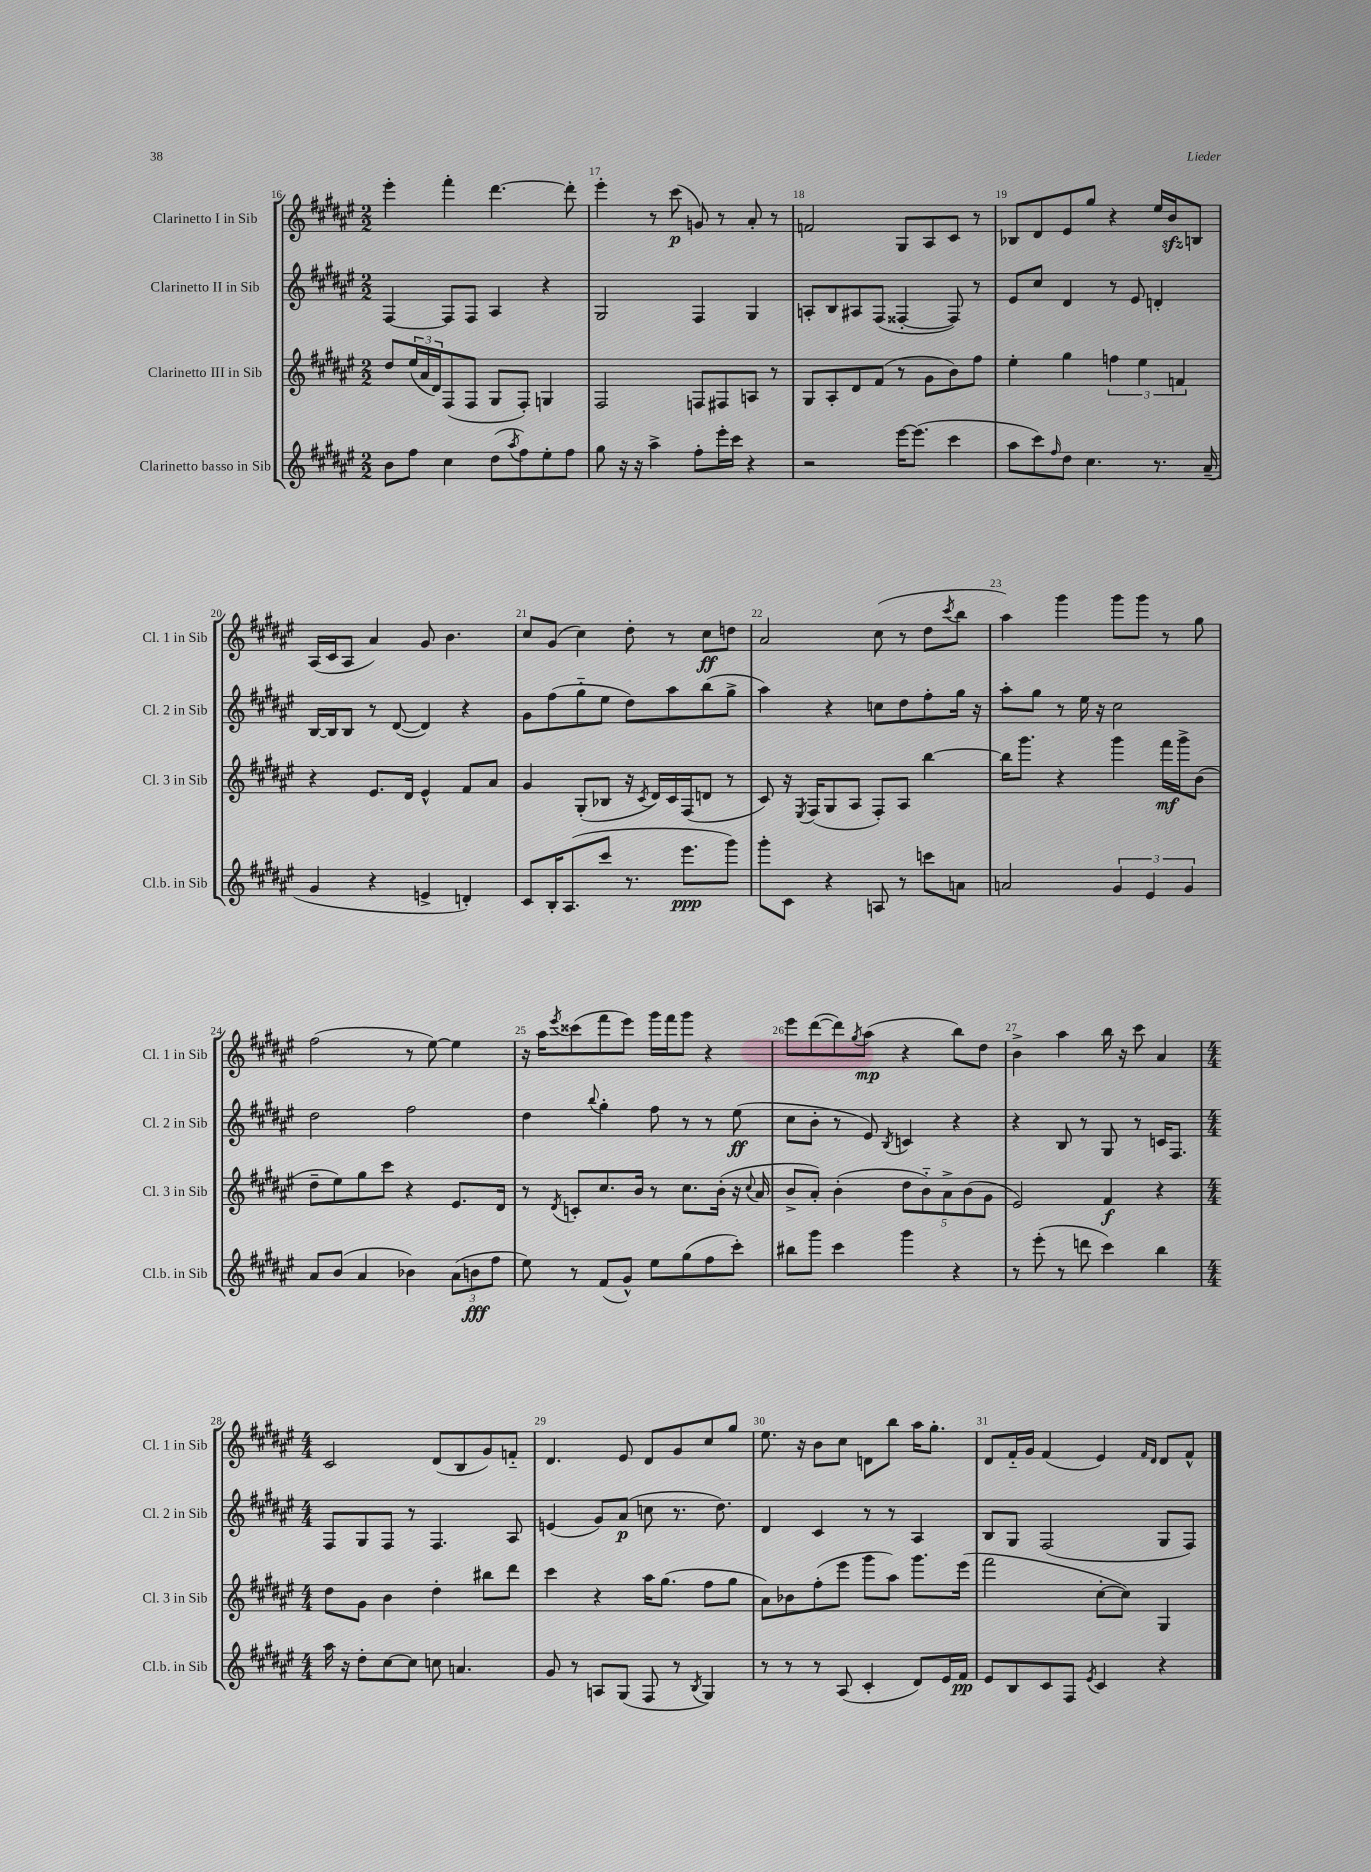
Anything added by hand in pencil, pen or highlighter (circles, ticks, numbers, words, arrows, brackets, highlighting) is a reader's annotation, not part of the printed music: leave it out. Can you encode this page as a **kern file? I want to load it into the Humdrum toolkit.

**kern	**dynam	**kern	**dynam	**kern	**dynam	**kern	**dynam
*part4	*part4	*part3	*part3	*part2	*part2	*part1	*part1
*staff4	*staff4	*staff3	*staff3	*staff2	*staff2	*staff1	*staff1
*I"Clarinetto basso in Sib	*	*I"Clarinetto III in Sib	*	*I"Clarinetto II in Sib	*	*I"Clarinetto I in Sib	*
*I'Cl.b. in Sib	*	*I'Cl. 3 in Sib	*	*I'Cl. 2 in Sib	*	*I'Cl. 1 in Sib	*
*clefG2	*	*clefG2	*	*clefG2	*	*clefG2	*
*k[f#c#g#d#a#e#]	*	*k[f#c#g#d#a#e#]	*	*k[f#c#g#d#a#e#]	*	*k[f#c#g#d#a#e#]	*
*M2/2	*	*M2/2	*	*M2/2	*	*M2/2	*
=16	=16	=16	=16	=16	=16	=16	=16
8b\L	.	8dd#/L	.	[4F#/	.	4eee#'\	.
8ff#\J	.	(24ee#/L	.	.	.	.	.
.	.	24a#/	.	.	.	.	.
.	.	24d#/J)	.	.	.	.	.
4cc#\	.	(8F#/	.	8F#/L]	.	4fff#'\	.
.	.	8F#/J	.	8F#/J	.	.	.
(8dd#\L	.	8G#/L	.	4A#/	.	[4.ddd#\	.
8qaa#/	.	.	.	.	.	.	.
8ff#\)	.	8F#'/J)	.	.	.	.	.
8ee#'\	.	4Gn/	.	4r	.	.	.
8ff#\J	.	.	.	.	.	8ddd#'\]	.
=17	=17	=17	=17	=17	=17	=17	=17
8gg#\	.	2F#/	.	2G#/	.	4eee#'\	.
16r	.	.	.	.	.	.	.
16r	.	.	.	.	.	.	.
4aa#^\	.	.	.	.	.	8r	.
.	.	.	.	.	.	(8ccc#\	p
8ff#'\L	.	8Fn/L	.	4F#/	.	8gn/)	.
16eee#'\L	.	8F#X/	.	.	.	8r	.
16ccc#\JJ	.	.	.	.	.	.	.
4r	.	8An/J	.	4G#/	.	8a#'/	.
.	.	8r	.	.	.	8r	.
=18	=18	=18	=18	=18	=18	=18	=18
2r	.	8G#/L	.	8An'/L	.	2fn/	.
.	.	8A#'/	.	8B/	.	.	.
.	.	8d#/	.	8A#X/	.	.	.
.	.	(8f#/J	.	(8F#/J	.	.	.
[16eee#\KL	.	8r	.	[4F##X'/	.	8G#/L	.
(8.eee#\J]	.	.	.	.	.	.	.
.	.	8g#\L	.	.	.	8A#/	.
4ccc#\	.	8b\)	.	8F##/])	.	8c#/J	.
.	.	8ff#\J	.	8r	.	8r	.
=19	=19	=19	=19	=19	=19	=19	=19
8aa#\L	.	4ee#'\	.	8e#/L	.	8B-X/L	.
8ccc#\)	.	.	.	8cc#/J	.	8d#/	.
16qqff#/	.	.	.	.	.	.	.
8dd#\J	.	4gg#\	.	4d#/	.	8e#/	.
4.cc#\	.	.	.	.	.	8gg#/J	.
.	.	6ffn\	.	8r	.	4r	.
.	.	.	.	8e#/	.	.	.
.	.	6ee#\	.	.	.	.	.
8.r	.	.	.	4dn'/	.	16ee#/LL	.
.	.	.	.	.	.	16bzz/J	.
.	.	6fn/	.	.	.	.	.
.	.	.	.	.	.	8Bn/J	.
(16a#~/	.	.	.	.	.	.	.
!!LO:LB:g=z
=20	=20	=20	=20	=20	=20	=20	=20
4g#/	.	4r	.	[16B/LL	.	(16A#/LL	.
.	.	.	.	16B/J]	.	16c#/J	.
.	.	.	.	8B/J	.	8A#/J	.
4r	.	8.e#/L	.	8r	.	4a#/)	.
.	.	.	.	([8d#/	.	.	.
.	.	16d#/Jk	.	.	.	.	.
4en^/	.	4e#^^/	.	4d#/])	.	8g#/	.
.	.	.	.	.	.	4.b\	.
4dn'/)	.	8f#/L	.	4r	.	.	.
.	.	8a#/J	.	.	.	.	.
=21	=21	=21	=21	=21	=21	=21	=21
8c#/L	.	4g#/	.	8g#\L	.	8cc#/L	.
16B'/K	.	.	.	(8ff#\	.	(8g#/J	.
(8.A#/	.	.	.	.	.	.	.
.	.	(8G#'/L	.	8gg#\	.	4cc#\)	.
8ccc#/J	.	8B-X/J	.	8ee#\J	.	.	.
8.r	.	16r	.	8dd#\L)	.	8dd#'\	.
.	.	8qc#/	.	.	.	.	.
.	.	16d#/LL)	.	.	.	.	.
.	.	16c#/	.	8aa#\	.	8r	.
8.eee#\L	ppp	(16F#/J	.	.	.	.	.
.	.	8dn/J	.	(8bb\	.	8cc#\L	ff
8ggg#\J)	.	8r	.	8gg#^\J	.	8ddn\J	.
=22	=22	=22	=22	=22	=22	=22	=22
8ggg#'\L	.	8c#/)	.	4aa#\)	.	2a#/	.
8c#\J	.	16r	.	.	.	.	.
.	.	8qE#/	.	.	.	.	.
.	.	(16F#/KL	.	.	.	.	.
4r	.	8G#/	.	4r	.	.	.
.	.	8A#/J	.	.	.	.	.
8An/	.	8F#'/L)	.	8ccn\L	.	(8cc#\	.
8r	.	8A#/J	.	8dd#\	.	8r	.
8cccn\L	.	[4bb\	.	8ff#'\	.	8dd#\L	.
.	.	.	.	.	.	8qccc#/	.
8an\J	.	.	.	16gg#\Jk	.	8bb\J	.
.	.	.	.	16r	.	.	.
=23	=23	=23	=23	=23	=23	=23	=23
2an/	.	16bb\KL]	.	8aa#'\L	.	4aa#\)	.
.	.	8.ggg#\J	.	.	.	.	.
.	.	.	.	8gg#\J	.	.	.
.	.	4r	.	8r	.	4ggg#\	.
.	.	.	.	16ee#\	.	.	.
.	.	.	.	16r	.	.	.
6g#/	.	4ggg#\	.	2cc#\	.	8ggg#\L	.
.	.	.	.	.	.	8ggg#\J	.
6e#/	.	.	.	.	.	.	.
.	.	16fff#\LL	mf	.	.	8r	.
.	.	16ggg#^\J	.	.	.	.	.
6g#/	.	.	.	.	.	.	.
.	.	(8b\J	.	.	.	8gg#\	.
!!LO:LB:g=z
=24	=24	=24	=24	=24	=24	=24	=24
8a#/L	.	8dd#~\L	.	2dd#\	.	(2ff#\	.
(8b/J	.	8ee#\)	.	.	.	.	.
4a#/	.	8gg#\	.	.	.	.	.
.	.	8ccc#\J	.	.	.	.	.
4b-X\)	.	4r	.	2ff#\	.	8r	.
.	.	.	.	.	.	[8ee#\)	.
(12a#\L	.	8.e#/L	.	.	.	4ee#\]	.
12bn\	fff	.	.	.	.	.	.
12ff#\J	.	.	.	.	.	.	.
.	.	16d#/Jk	.	.	.	.	.
=25	=25	=25	=25	=25	=25	=25	=25
8ee#\)	.	8r	.	4dd#\	.	16r	.
.	.	.	.	.	.	16aa#\KL	.
.	.	8qd#/	.	.	.	8qeee#/	.
8r	.	8cn'/L	.	.	.	(8ccc##X\	.
.	.	.	.	8qqbb/	.	.	.
(8f#/L	.	8.cc#/	.	4gg#'\	.	8fff#\	.
8g#^^/J)	.	.	.	.	.	8eee#\J)	.
.	.	16b/Jk	.	.	.	.	.
8ee#\L	.	8r	.	8ff#\	.	16ggg#\LL	.
.	.	.	.	.	.	16fff#\J	.
(8gg#\	.	8.cc#\L	.	8r	.	8ggg#\J	.
8ff#\	.	.	.	8r	.	4r	.
.	.	(16b'\Jk	.	.	.	.	.
8ccc#'\J)	.	16r	.	(8ee#\	ff	.	.
.	.	8qqcc#/	.	.	.	.	.
.	.	16a#/	.	.	.	.	.
=26	=26	=26	=26	=26	=26	=26	=26
8bb#X\L	.	8b^/L	.	8cc#\L	.	8eee#\L	.
8ggg#\J	.	8a#'/J)	.	8b'\J	.	([8ddd#\	.
4ccc#\	.	(4b'\	.	8r	.	8ddd#\])	.
.	.	.	.	.	.	8qgg#/	.
.	.	.	.	8e#/)	.	(8aa#\J	mp
.	.	.	.	8qB/	.	.	.
4ggg#\	.	10dd#\L	.	4cn/	.	4r	.
.	.	10b\)	.	.	.	.	.
.	.	10a#^\	.	.	.	.	.
4r	.	.	.	4r	.	8bb\L)	.
.	.	(10b\	.	.	.	.	.
.	.	.	.	.	.	8dd#\J	.
.	.	10g#\J	.	.	.	.	.
=27	=27	=27	=27	=27	=27	=27	=27
8r	.	2e#/)	.	4r	.	4b^\	.
(8eee#'\	.	.	.	.	.	.	.
8r	.	.	.	8B/	.	4aa#\	.
8dddn\	.	.	.	8r	.	.	.
4ccc#\)	.	4f#/	f	8G#/	.	16bb\	.
.	.	.	.	.	.	16r	.
.	.	.	.	8r	.	8ccc#\	.
4bb\	.	4r	.	16cn/KL	.	4a#/	.
.	.	.	.	8.F#/J	.	.	.
!!LO:LB:g=z
=28	=28	=28	=28	=28	=28	=28	=28
*M4/4	*	*M4/4	*	*M4/4	*	*M4/4	*
16aa#\	.	8dd#\L	.	8F#/L	.	2c#/	.
16r	.	.	.	.	.	.	.
8dd#'\L	.	8g#\J	.	8G#/	.	.	.
[8cc#\	.	4b\	.	8F#/J	.	.	.
8cc#\J]	.	.	.	8r	.	.	.
8ccn\	.	4dd#'\	.	4.F#/	.	(8d#/L	.
4.an/	.	.	.	.	.	8B/	.
.	.	8bb#X\L	.	.	.	8g#/)	.
.	.	8ddd#\J	.	8A#/	.	8fn/J	.
=29	=29	=29	=29	=29	=29	=29	=29
8g#/	.	4ccc#\	.	(4en/	.	4.d#/	.
8r	.	.	.	.	.	.	.
8An/L	.	4r	.	8g#/L)	.	.	.
(8G#/J	.	.	.	(8a#/J	p	8e#/	.
8F#/	.	16aa#\KL	.	8ccn\	.	8d#/L	.
.	.	(8.gg#\J	.	.	.	.	.
8r	.	.	.	8.r	.	8g#/	.
8qB/	.	.	.	.	.	.	.
4G#/)	.	8ff#\L	.	.	.	8cc#/	.
.	.	.	.	8.dd#\)	.	.	.
.	.	8gg#\J	.	.	.	8gg#/J	.
=30	=30	=30	=30	=30	=30	=30	=30
8r	.	8a#\L)	.	4d#/	.	8.ee#\	.
8r	.	8b-X\	.	.	.	.	.
.	.	.	.	.	.	16r	.
8r	.	(8ff#'\	.	4c#/	.	8b\L	.
(8A#/	.	8eee#\J	.	.	.	8cc#\J	.
4c#'/	.	8ggg#\L	.	8r	.	8dn\L	.
.	.	8aa#\J)	.	8r	.	8bb\J	.
8d#/L)	.	8.ggg#\L	.	4A#/	.	16aa#\KL	.
.	.	.	.	.	.	8.gg#'\J	.
16e#/L	.	.	.	.	.	.	.
16f#/JJ	pp	(16eee#\Jk	.	.	.	.	.
=31	=31	=31	=31	=31	=31	=31	=31
8e#/L	.	2fff#\	.	8B/L	.	8d#/L	.
8B/	.	.	.	8G#/J	.	16f#/L	.
.	.	.	.	.	.	16g#/JJ	.
8c#/	.	.	.	(2F#/	.	(4f#/	.
8F#/J	.	.	.	.	.	.	.
8qe#/	.	.	.	.	.	.	.
4c#/	.	[8cc#'\L	.	.	.	4e#/)	.
.	.	8cc#\J])	.	.	.	.	.
.	.	.	.	.	.	16qqf#/LL	.
.	.	.	.	.	.	16qqd#/JJ	.
4r	.	4G#/	.	8G#/L	.	8d#/L	.
.	.	.	.	8F#/J)	.	8f#^^/J	.
==	==	==	==	==	==	==	==
*-	*-	*-	*-	*-	*-	*-	*-
